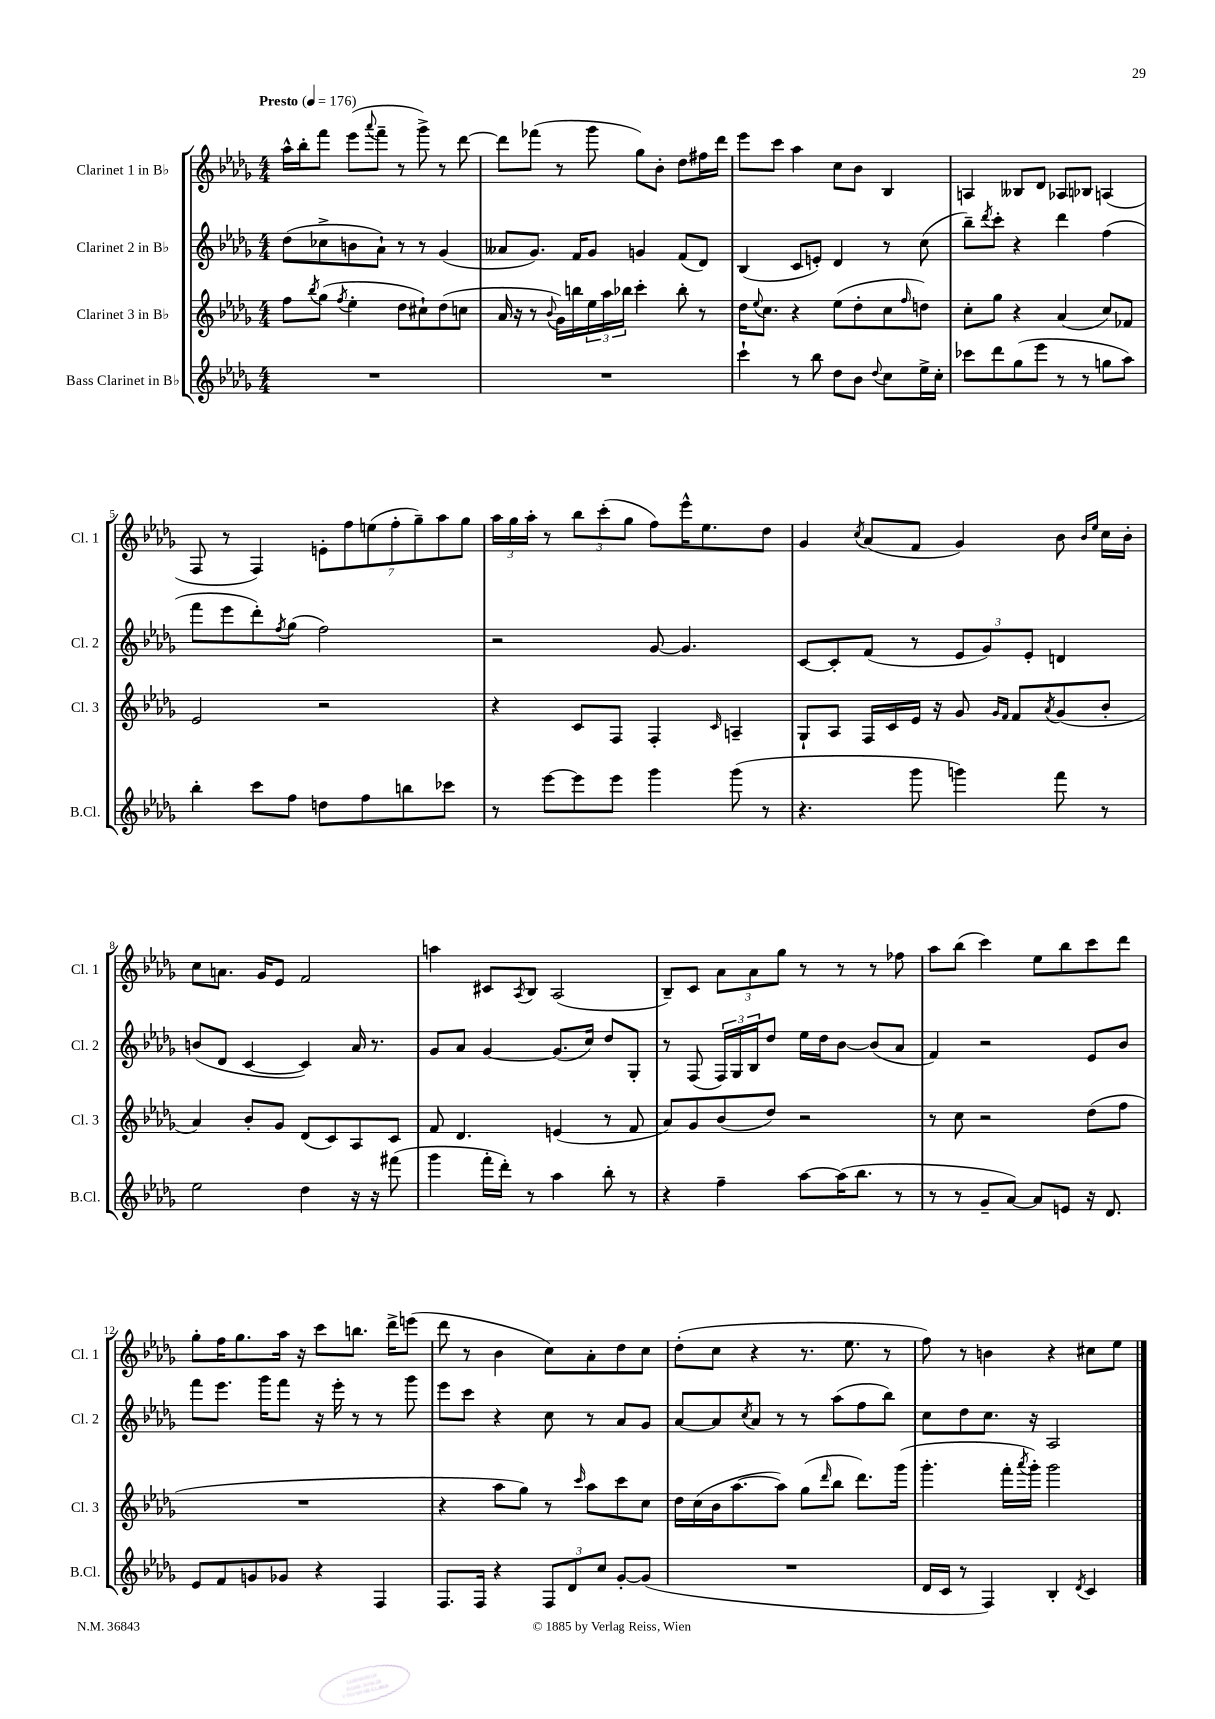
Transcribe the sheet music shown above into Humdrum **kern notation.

**kern	**kern	**kern	**kern
*staff4	*staff3	*staff2	*staff1
*clefG2	*clefG2	*clefG2	*clefG2
*k[b-e-a-d-g-]	*k[b-e-a-d-g-]	*k[b-e-a-d-g-]	*k[b-e-a-d-g-]
*M4/4	*M4/4	*M4/4	*M4/4
*MM176	*MM176	*MM176	*MM176
1r	8ff\L	(8dd-\L	16aa-^^\LL
.	.	.	16bb-'\J
.	8qbb-/	.	.
.	(8gg-\J	8cc-^\	8fff\J
.	8qff/	.	.
.	4ee-'\	8b\	(8eee-\L
.	.	.	8qqaaa-/
.	.	8a-`\J)	8fff~\J
.	8dd-\L	8r	8r
.	8cc#`\)	8r	8ggg-^\)
.	(8dd-\	(4g-/	8r
.	8cc\J	.	[8ddd-\
=	=	=	=
1r	16a-/	8a--/L	8ddd-\]L
.	16r	.	.
.	8r	8.g-/J)	(8fff-\J
.	8qqb-/	.	.
.	16g-\LL)	.	8r
.	16bb\	16f/LK	.
.	24ee-\	8g-/J	8ggg-\
.	24aa-\	.	.
.	24bb-\JJ	.	.
.	4ccc'\	4g/	8gg-\L)
.	.	.	8b-'\J
.	8bb-'\	(8f/L	8dd-\L
.	8r	8d-/J)	16ff#\L
.	.	.	16ddd-\JJ
=	=	=	=
4ccc`\	16dd-\LK	(4B-/	8eee-\L
.	8qqee-/	.	.
.	8.cc\J	.	.
.	.	.	8ccc\J
8r	4r	8c/L	4aa-\
8bb-\	.	8e'/J)	.
8dd-\L	(8ee-\L	4d-/	8cc\L
8b-\J	8dd-'\	.	8b-\J
8qqdd-/	.	.	.
8cc\L	8cc\	8r	4B-/
.	16qqff/	.	.
16ee-^\L	8dd\J)	(8cc\	.
16cc'\JJ	.	.	.
=	=	=	=
8ccc-\L	8cc'\L	8bb-~\L)	4A/
.	.	8qddd-/	.
8ddd-\	8gg-\J	8ccc'\J	.
(8gg-\	4r	4r	8B--/L
8eee-\J	.	.	8d-/J
8r	(4a-/	4ddd-\	8A-/L
8r	.	.	8B-/J
8gg\L	8cc/L)	(4ff\	(4A/
8aa-\J)	8f-/J	.	.
=	=	=	=
4bb-'\	2e-/	8fff\L	8F/
.	.	8eee-\	8r
8ccc\L	.	8ddd-'\)	4F/)
.	.	8qff/	.
8ff\J	.	(8gg-\J	.
8dd\L	2r	2ff\)	14e'\L
.	.	.	14ff\
8ff\	.	.	.
.	.	.	(14ee\
.	.	.	14ff'\
8bb\	.	.	.
.	.	.	14gg-~\)
.	.	.	14aa-\
8ccc-\J	.	.	.
.	.	.	14gg-\J
=	=	=	=
8r	4r	2r	24aa-\LL
.	.	.	24gg-\
.	.	.	24aa-'\JJ
[8eee-\L	.	.	8r
8eee-\]	8c/L	.	12bb-\L
.	.	.	(12ccc'\
8eee-\J	8F/J	.	.
.	.	.	12gg-\J
4ggg-\	4F'/	[8g-/	8ff\L)
.	.	4.g-/]	16eee-^^\K
.	.	.	8.ee-\
.	16qqc/	.	.
(8ggg-\	4A~/	.	.
8r	.	.	8dd-\J
=	=	=	=
4.r	8G-`/L	[8c/L	4g-/
.	8A-/J	8c'/]	.
.	.	.	8qcc/
.	16F/LL	(8f/J	(8a-/L
.	16c/	.	.
8ggg-\	16e-/JJ	8r	8f/J
.	16r	.	.
4ggg\)	8g-/	12e-/L	4g-/)
.	.	12g-/)	.
.	16qqg-/LL	.	.
.	16qqf/JJ	.	.
.	8f/L	.	.
.	.	12e-'/J	.
.	8qa-/	.	.
8fff\	(8g-/	4d/	8b-\
.	.	.	16qqb-/LL
.	.	.	16qqee-/JJ
8r	8b-'/J	.	16cc\LL
.	.	.	16b-'\JJ
=	=	=	=
2ee-\	4a-/)	(8b/L	8cc\L
.	.	8d-/J	8.a\J
.	8b-'/L	[4c/	.
.	.	.	16g-/LK
.	8g-/J	.	8e-/J
4dd-\	(8d-/L	4c/])	2f/
.	8c/)	.	.
16r	8A-/	16a-/	.
16r	.	8.r	.
(8fff#\	8c/J	.	.
=	=	=	=
4ggg-\	8f/	8g-/L	4aa\
.	4.d-/	8a-/J	.
16fff'\LL	.	[4g-/	8c#/L
16ddd-'\JJ)	.	.	.
.	.	.	8qA-/
8r	.	.	8B-/J
4aa-\	(4e/	(8.g-/]L	(2A-/
.	.	16cc/Jk)	.
8bb-'\	8r	8dd-/L	.
8r	8f/	8G-'/J	.
=	=	=	=
4r	8a-/L)	8r	8B-~/L)
.	8g-/	(8F/	8c/J
4ff~\	(8b-/	24F/LL)	12a-\L
.	.	24G-/	.
.	.	24B-/J	12a-\
.	8dd-/J)	8dd-/J	.
.	.	.	12gg-\J
[8aa-\L	2r	16ee-\LL	8r
.	.	16dd-\J	.
(16aa-\]K	.	[8b-\J	8r
8.bb-\J	.	.	.
.	.	(8b-/]L	8r
8r	.	8a-/J	8ff-\
=	=	=	=
8r	8r	4f/)	8aa-\L
8r	8cc\	.	(8bb-\J
8g-~/L	2r	2r	4ccc\)
[8a-/J)	.	.	.
8a-/]L	.	.	8ee-\L
8e/J	.	.	8bb-\
16r	(8dd-\L	8e-/L	8ccc\
8.d-/	.	.	.
.	8ff\J	8b-/J	8ddd-\J
=	=	=	=
8e-/L	1r	8fff\L	8gg-'\L
8f/	.	8.eee-\J	16ff\K
.	.	.	8.gg-\
8g/	.	.	.
.	.	16ggg-\LK	.
8g-/J	.	8fff\J	16aa-\Jk
.	.	.	16r
4r	.	16r	8ccc\L
.	.	16eee-'\	.
.	.	8r	8.bb\J
4F/	.	8r	.
.	.	.	16ddd-^\LK
.	.	8ggg-\	(8eee\J
=	=	=	=
8.F/L	4r	8eee-\L	8ddd-\
.	.	8ccc\J	8r
16F/Jk	.	.	.
4r	8aa-\L	4r	4b-\
.	8gg-\J)	.	.
12F/L	8r	8cc\	8cc\L)
12d-/	.	.	.
.	16qqccc/	.	.
.	8aa-\L	8r	8a-'\
12cc/J	.	.	.
[8g-'/L	8ccc\	8a-/L	8dd-\
(8g-/]J	8cc\J	8g-/J	8cc\J
=	=	=	=
1r	16dd-\LL	[8a-/L	(8dd-'\L
.	(16cc\	.	.
.	16b-\J	8a-/]	8cc\J
.	[8.aa-\	.	.
.	.	8qcc/	.
.	.	8a-/J	4r
.	8aa-\]J)	8r	.
.	(8gg-\L	8r	8.r
.	16qqddd-/	.	.
.	8bb-\J	(8aa-\L	.
.	.	.	8.ee-\
.	8.ddd-\L)	8ff\	.
.	.	8bb-\J)	8r
.	(16ggg-\Jk	.	.
=	=	=	=
16d-/LL	4.ggg-'\	8cc\L	8ff\)
16c/JJ	.	.	.
8r	.	8dd-\	8r
4F/)	.	8.cc\J	4b\
.	16fff'\LL	.	.
.	8qaaa-/	.	.
.	16ggg-'\JJ)	16r	.
4B-'/	2ggg-\	2A-/	4r
8qd-/	.	.	.
4c/	.	.	8cc#\L
.	.	.	8ee-\J
==	==	==	==
*-	*-	*-	*-
